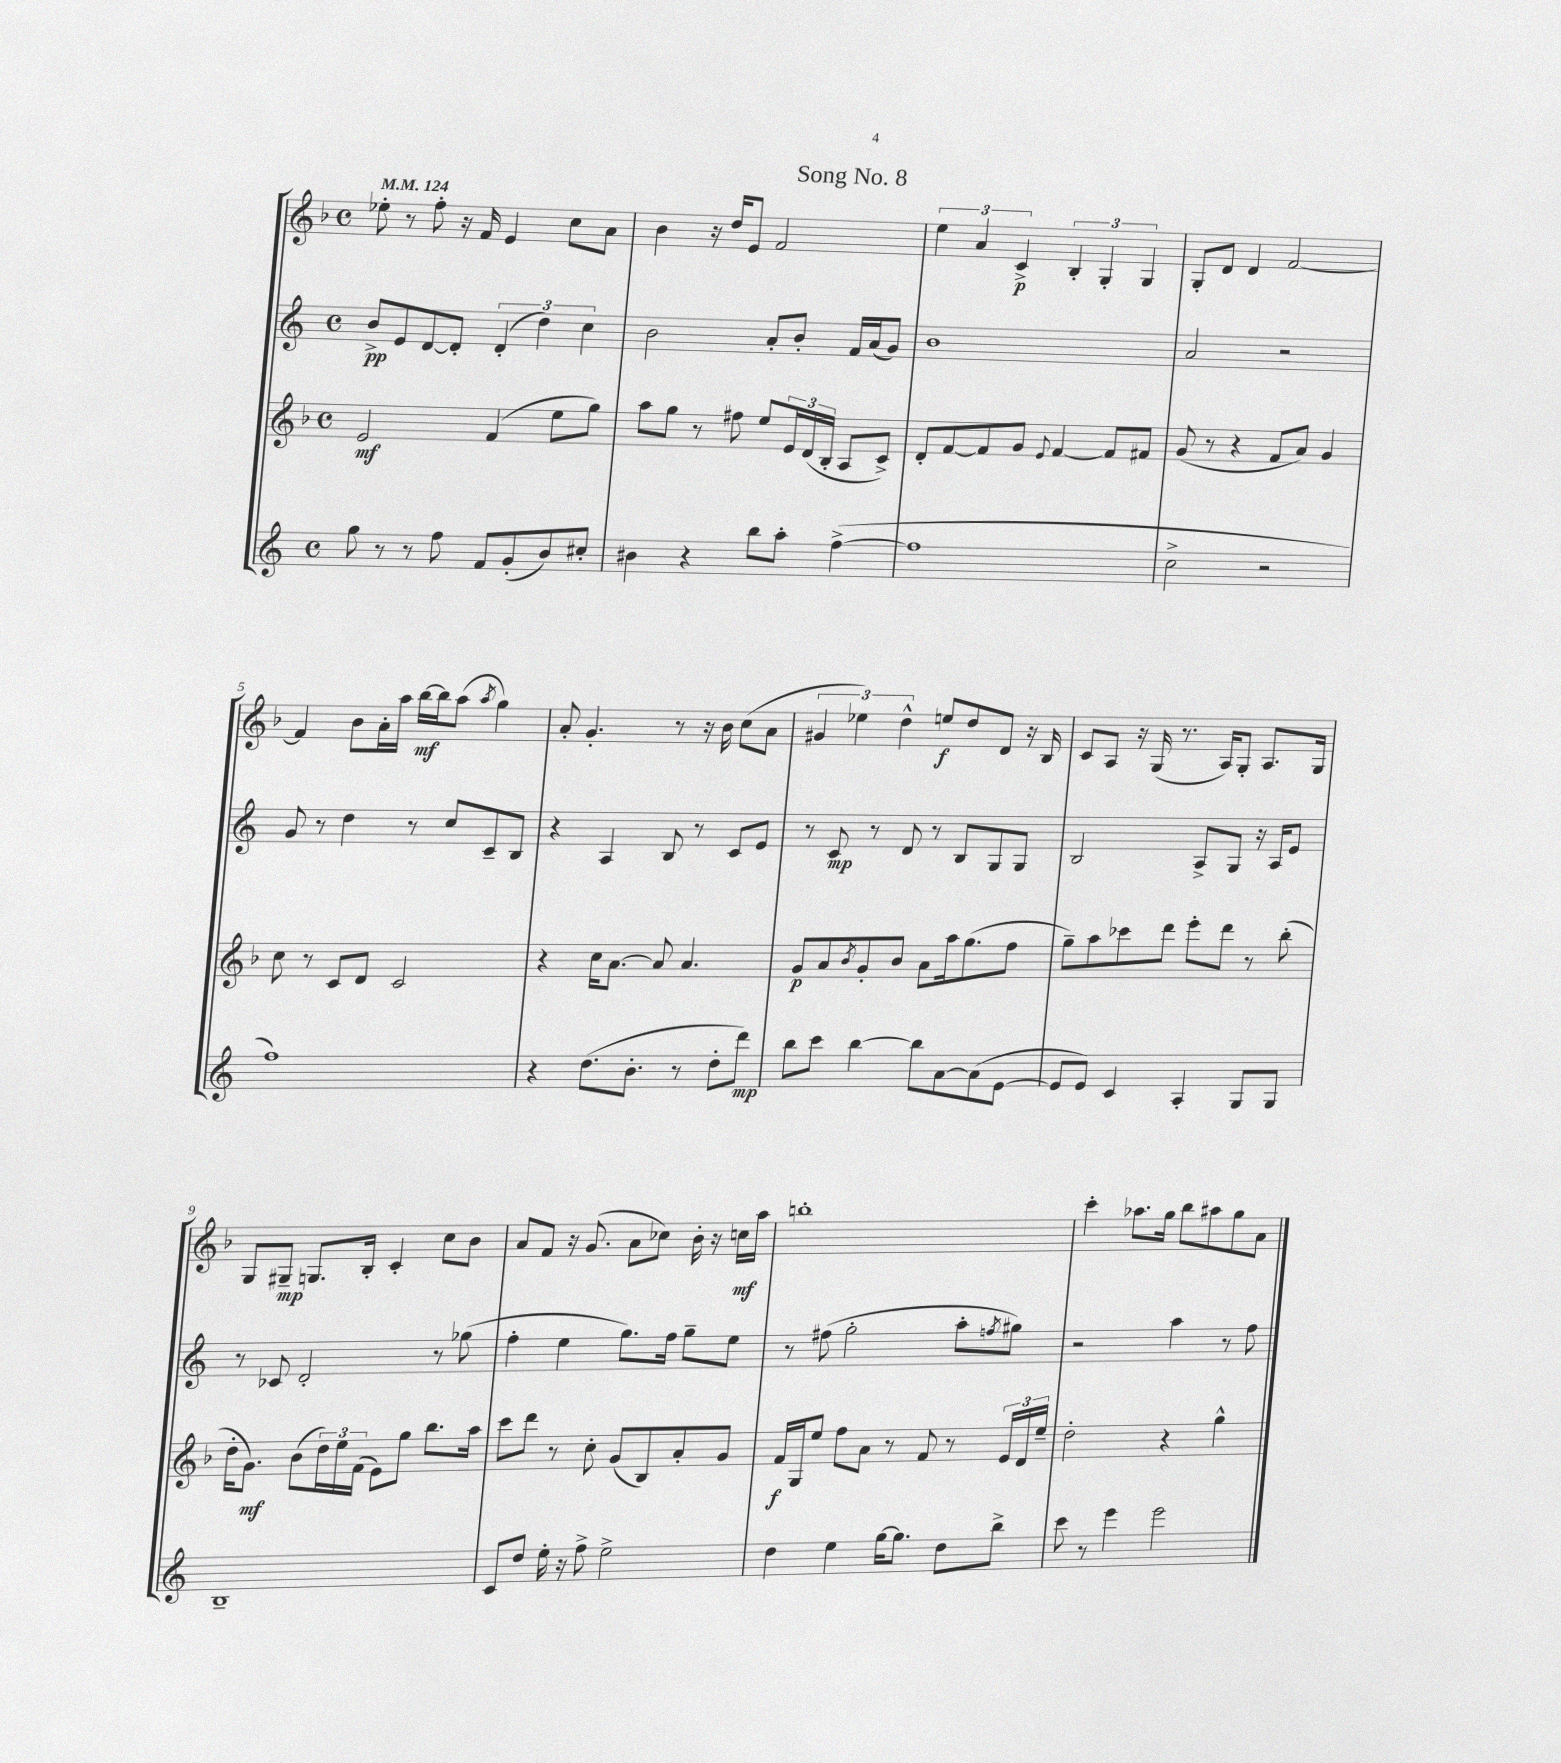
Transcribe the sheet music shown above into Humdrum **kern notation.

**kern	**kern	**kern	**kern
*staff4	*staff3	*staff2	*staff1
*clefG2	*clefG2	*clefG2	*clefG2
*k[]	*k[b-]	*k[]	*k[b-]
*M4/4	*M4/4	*M4/4	*M4/4
*met(c)	*met(c)	*met(c)	*met(c)
*MM124	*MM124	*MM124	*MM124
8gg	2e	8b^	8ee-'
8r	.	8e	8r
8r	.	[8d	8ff'
8ff	.	8d']	16r
.	.	.	16f
8f	(4f	(6d'	4e
(8g'	.	.	.
.	.	6dd)	.
8b)	8ee	.	8cc
.	.	6cc	.
8cc#'	8gg)	.	8a
=	=	=	=
4b#	8aa	2b	4b-
.	8gg	.	.
4r	8r	.	16r
.	.	.	16dd
.	8ff#	.	8e
8bb	8ee	8a'	2f
8aa'	24e	8b'	.
.	(24d	.	.
.	24B-'	.	.
([4ff^	8A	16f	.
.	.	(16a	.
.	8c^)	8g)	.
=	=	=	=
1ff]	8d'	1b	6ee
.	[8f	.	.
.	.	.	6a
.	8f]	.	.
.	.	.	6c^
.	8g	.	.
.	8qqe	.	.
.	[4f	.	6B-'
.	.	.	6G'
.	8f]	.	.
.	.	.	6G
.	8f#	.	.
=	=	=	=
2cc^	(8g	2a	8G'
.	8r	.	8d
.	4r	.	4d
2r	8f	2r	[2f
.	8a)	.	.
.	4g	.	.
=	=	=	=
1ff)	8cc	8g	4f]
.	8r	8r	.
.	8c	4dd	8b-
.	8d	.	16a'
.	.	.	16aa
.	2c	8r	[16bb-
.	.	.	16bb-]
.	.	8cc	(8aa
.	.	.	8qaa
.	.	8c~	4gg)
.	.	8B	.
=	=	=	=
4r	4r	4r	8a'
.	.	.	4.g'
(8.dd	16cc	4A	.
.	[8.a	.	.
8.b'	.	.	.
.	8a]	8B	8r
8r	4.a	8r	16r
.	.	.	16b-
8dd'	.	8c	(8cc
8ddd)	.	8e	8a
=	=	=	=
8bb	8g	8r	6g#
8ccc	8a	8c	.
.	.	.	6ee-)
.	8qb-	.	.
[4bb	8g'	8r	.
.	.	.	6dd^^
.	8b-	8d	.
8bb]	8a	8r	8ee
[8a	16aa	8B	8dd
.	(8.gg	.	.
(8a]	.	8G	8d
[8e	8ff	8G	16r
.	.	.	16B-
=	=	=	=
8e]	8gg~)	2B	8c
8e)	8aa	.	8A
4c	8ccc-	.	16r
.	.	.	(16G
.	8ddd	.	8.r
4A'	8eee'	8A^	.
.	.	.	16A)
.	8ddd	8G	8G'
8G	8r	16r	8.A
.	.	16A	.
8G	(8bb-'	8e	.
.	.	.	16G
=	=	=	=
1B~	16dd'	8r	8G
.	8.g)	.	.
.	.	8c-	8G#~
.	(8b-	2d'	8.G
.	24dd)	.	.
.	24ee	.	.
.	.	.	16B-'
.	(24f	.	.
.	8e)	.	4c'
.	8gg	.	.
.	8.bb-	8r	8cc
.	.	(8gg-	8b-
.	16aa	.	.
=	=	=	=
8c	8ccc	4ff'	8a
8dd	8ddd	.	8f
16ee'	8r	4ee	16r
16r	.	.	(8.g
8ff^	8cc'	.	.
2ee^	(8g	8.gg)	8a
.	8B-)	.	8cc-)
.	.	16ff	.
.	8a'	8gg~	16b-'
.	.	.	16r
.	8g	8ee	16cc
.	.	.	16aa
=	=	=	=
4dd	16f	8r	1bb'
.	16G	.	.
.	8ee	(8ff#	.
4ee	8ff	2gg'	.
.	8a	.	.
[16gg	8r	.	.
8.gg]	.	.	.
.	8f	.	.
8dd	8r	8aa'	.
.	.	8qff	.
8bb^	24e	8gg#)	.
.	24d	.	.
.	24ee~	.	.
=	=	=	=
8ccc	2dd'	2r	4ccc'
8r	.	.	.
4eee	.	.	8.aa-
.	.	.	16gg
2eee	4r	4aa	8bb-
.	.	.	8aa#
.	4gg^^	8r	8gg
.	.	8ff	8a
==	==	==	==
*-	*-	*-	*-
